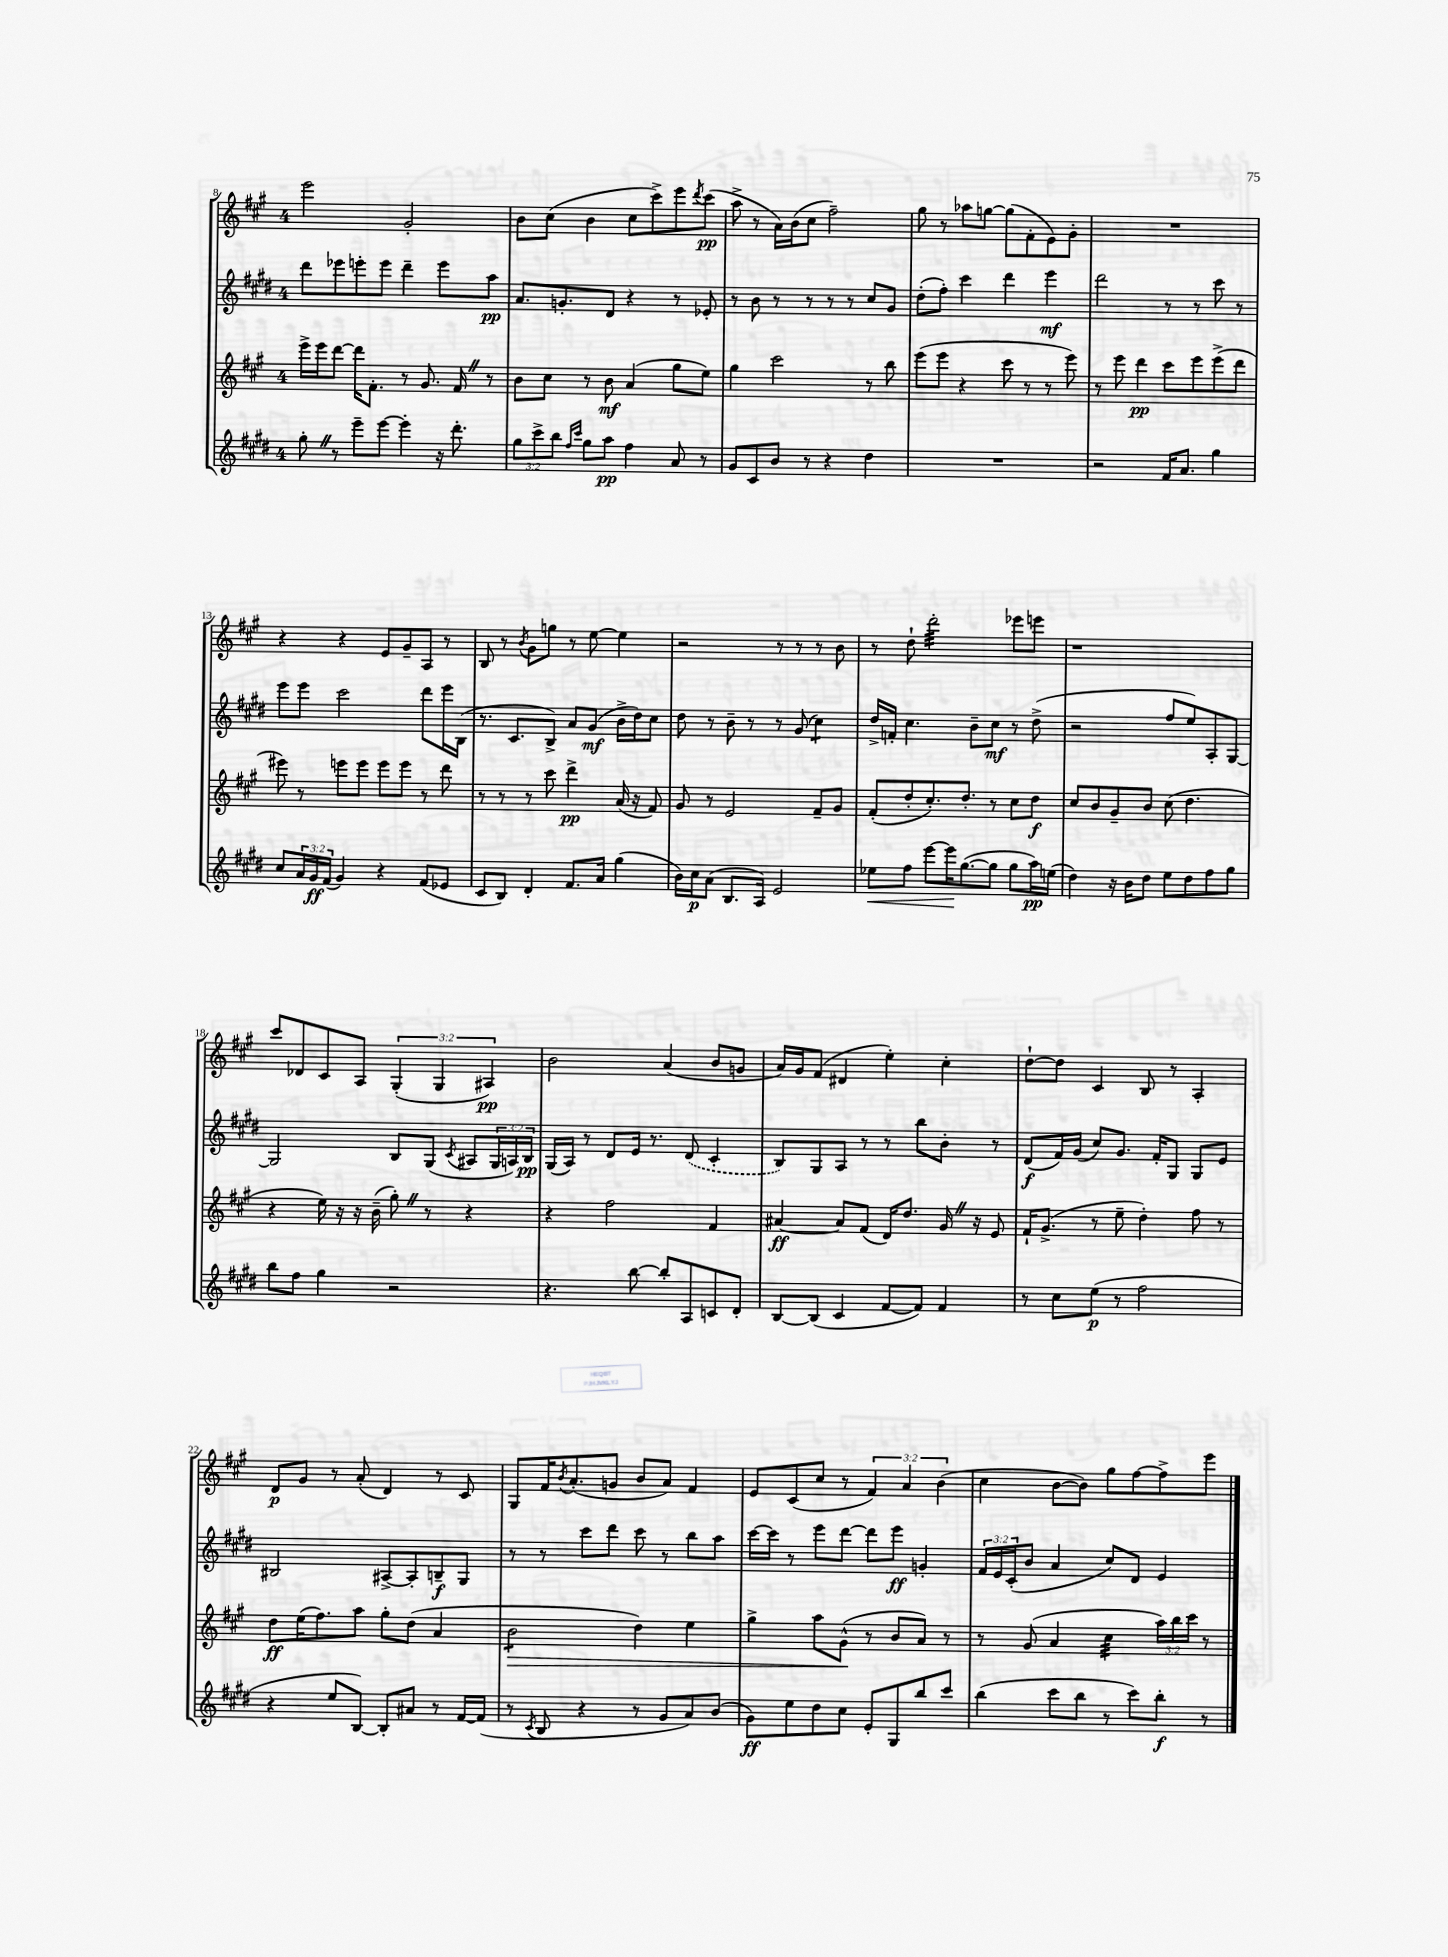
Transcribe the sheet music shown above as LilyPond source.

<<
\new StaffGroup <<
\new Staff = "s0" {
    \clef treble \key a \major \once \override Staff.TimeSignature.style = #'single-digit \time 4/4 \override Staff.TupletNumber.text = #tuplet-number::calc-fraction-text
    e'''2 gis'2-. |
    b'8 cis''8( b'4 cis''8 cis'''8->) e'''8 \acciaccatura { d'''8 } cis'''8\pp( |
    a''8-> r8 a'16) b'16( cis''8 fis''2--) |
    gis''8 r8 aes''8 g''8~ g''8( fis'8-. e'8) gis'8-. |
    R1 |
    r4 r4 e'8 gis'8-- a8 r8 |
    b8 r8 \acciaccatura { b'8 } gis'8 g''8 r8 e''8~ e''4 |
    r2 r8 r8 r8 b'8 |
    r8 d''8-! d'''2:32-. ees'''8 e'''8 |
    r1 |
    cis'''8 des'8 cis'8 a8 \tuplet 3/2 { gis4-.( gis4 ais4\pp) } |
    b'2 a'4( b'8 g'8 |
    a'16) gis'16 fis'8( dis'4 e''4-.) cis''4-. |
    d''8~-! d''8 cis'4 b8 r8 a4-. |
    d'8\p gis'8 r8 a'8-.( d'4) r8 cis'8 |
    gis8 fis'16 \acciaccatura { b'8 } a'8.-.( g'8 b'8 a'8) fis'4 |
    e'8 cis'8( cis''8 r8 \tuplet 3/2 { fis'4) a'4 b'4( } |
    cis''4 b'8~ b'8) gis''8 fis''8~ fis''8-> e'''8 \bar "|." |
}
\new Staff = "s1" {
    \clef treble \key e \major \once \override Staff.TimeSignature.style = #'single-digit \time 4/4 \override Staff.TupletNumber.text = #tuplet-number::calc-fraction-text
    dis'''8 ees'''8 e'''8-. e'''8 dis'''4-- e'''8 a''8\pp |
    a'8. g'8.-. dis'8 r4 r8 ees'8-. |
    r8 b'8 r8 r8 r8 r8 cis''8 gis'8 |
    dis''8-.( fis''8-.) cis'''4 dis'''4 e'''4\mf |
    dis'''2 r8 r8 cis'''8 r8 |
    e'''8 e'''8 cis'''2 dis'''8 e'''16 b16( |
    r8. cis'8. b8->) a'8 gis'8\mf( b'16-> dis''16) cis''8 |
    dis''8 r8 b'8-- r8 r8 gis'8( cis''4:8) |
    dis''16-> f'16-. cis''4. b'8-- cis''8\mf r8 dis''8->( |
    r2 fis''8 e''8) a8-. gis8~ |
    gis2 b8 gis8( \acciaccatura { cis'8 } ais8 \tuplet 3/2 { gis16 a16) b16\pp } |
    gis16( a16) r8 dis'8 e'16 r8. \once \slurDashed dis'8( cis'4-. |
    b8) gis8 a8 r8 r8 b''8 b'8-. r8 |
    dis'8\f( fis'16) gis'16( cis''8) gis'8. fis'16-. gis8 gis8 e'8 |
    bis2 ais8~-> ais8-. b8--\f gis8 |
    r8 r8 cis'''8 dis'''8 cis'''8 r8 b''8 a''8 |
    cis'''16~ cis'''16 r8 e'''8 dis'''8~ dis'''8 e'''8\ff g'4-. |
    \tuplet 3/2 { fis'16 e'16 cis'16-.( } b'8 a'4 cis''8) dis'8 e'4 \bar "|." |
}
\new Staff = "s2" {
    \clef treble \key a \major \once \override Staff.TimeSignature.style = #'single-digit \time 4/4 \override Staff.TupletNumber.text = #tuplet-number::calc-fraction-text
    e'''16-> e'''16 d'''8~ d'''16 fis'8.-. r8 gis'8. fis'16 \once \override BreathingSign.text = \markup { \musicglyph "scripts.caesura.straight" } \breathe r8 |
    b'8 cis''8 r8 b'8\mf a'4( gis''8 e''8) |
    gis''4 cis'''2 r8 b''8 |
    e'''8( e'''8 r4 cis'''8 r8 r8 e'''8) |
    r8 e'''8 d'''4\pp cis'''8 e'''8 e'''8->( d'''8 |
    eis'''8) r8 e'''8 e'''8 e'''8 e'''8 r8 d'''8 |
    r8 r8 r8 cis'''8 d'''4->\pp a'16( r16 fis'8) |
    gis'8 r8 e'2 fis'8-- gis'8 |
    fis'8-.( d''8-. cis''8.-.) d''8.-. r8 cis''8 d''8\f |
    cis''8 b'8 gis'8-- b'8 cis''8( d''4. |
    r4 e''16) r16 r16 b'16--( gis''8-.) \once \override BreathingSign.text = \markup { \musicglyph "scripts.caesura.straight" } \breathe r8 r4 |
    r4 fis''2 fis'4 |
    ais'4~\ff ais'8 fis'8( d'16) d''8. gis'16 \once \override BreathingSign.text = \markup { \musicglyph "scripts.caesura.straight" } \breathe r16 e'8 |
    fis'16-! gis'8.->( r8 e''8-- d''4-.) fis''8 r8 |
    d''8\ff e''16( fis''8.) a''8 gis''8-. d''8( a'4 |
    b'2:8\> d''4) e''4 |
    gis''4-> a''8 gis'8-^\!( r8 b'8 a'8) r8 |
    r8 gis'8( a'4 cis''4:32 \tuplet 3/2 { a''16) b''16 cis'''16 } r8 \bar "|." |
}
\new Staff = "s3" {
    \clef treble \key e \major \once \override Staff.TimeSignature.style = #'single-digit \time 4/4 \override Staff.TupletNumber.text = #tuplet-number::calc-fraction-text
    gis''8-. \once \override BreathingSign.text = \markup { \musicglyph "scripts.caesura.straight" } \breathe r8 e'''8-- e'''8~ e'''4-. r16 dis'''8.-. |
    \tuplet 3/2 { gis''8 cis'''8-> b''8 } \grace { fis''16 cis'''16 } gis''8 a''8\pp fis''4 a'8 r8 |
    gis'8 cis'8 b'8 r8 r4 dis''4 |
    R1 |
    r2 fis'16 a'8. gis''4 |
    cis''8 \tuplet 3/2 { a'16 gis'16\ff fis'16( } gis'4) r4 fis'8( ees'8 |
    cis'8 b8) dis'4-. fis'8. a'16 gis''4( |
    b'16) cis''16\p a'8( b8. a16) e'2 |
    ees''8\< fis''8 e'''8~ e'''16\! gis''8.~( gis''8 gis''8 a''16\pp) e''16( |
    dis''4) r16 b'16 dis''8 e''8 dis''8 fis''8 gis''8 |
    b''8 fis''8 gis''4 r2 |
    r4. b''8~ b''8-. a8 c'8 dis'8-. |
    b8~ b8( cis'4 fis'8~ fis'8) fis'4 |
    r8 cis''8 e''8\p( r8 fis''2 |
    r4 e''8 b8~) b8-. ais'8 r8 fis'16~ fis'16( |
    r8 \acciaccatura { cis'8 } b8 r4 r8 gis'8 a'8) b'8( |
    gis'8\ff) e''8 dis''8 cis''8 e'8-. gis8 b''8 cis'''8 |
    b''4( cis'''8 b''8 r8 cis'''8) b''8-.\f r8 \bar "|." |
}
>>
>>
\layout { \context { \Score currentBarNumber = #8 } }
